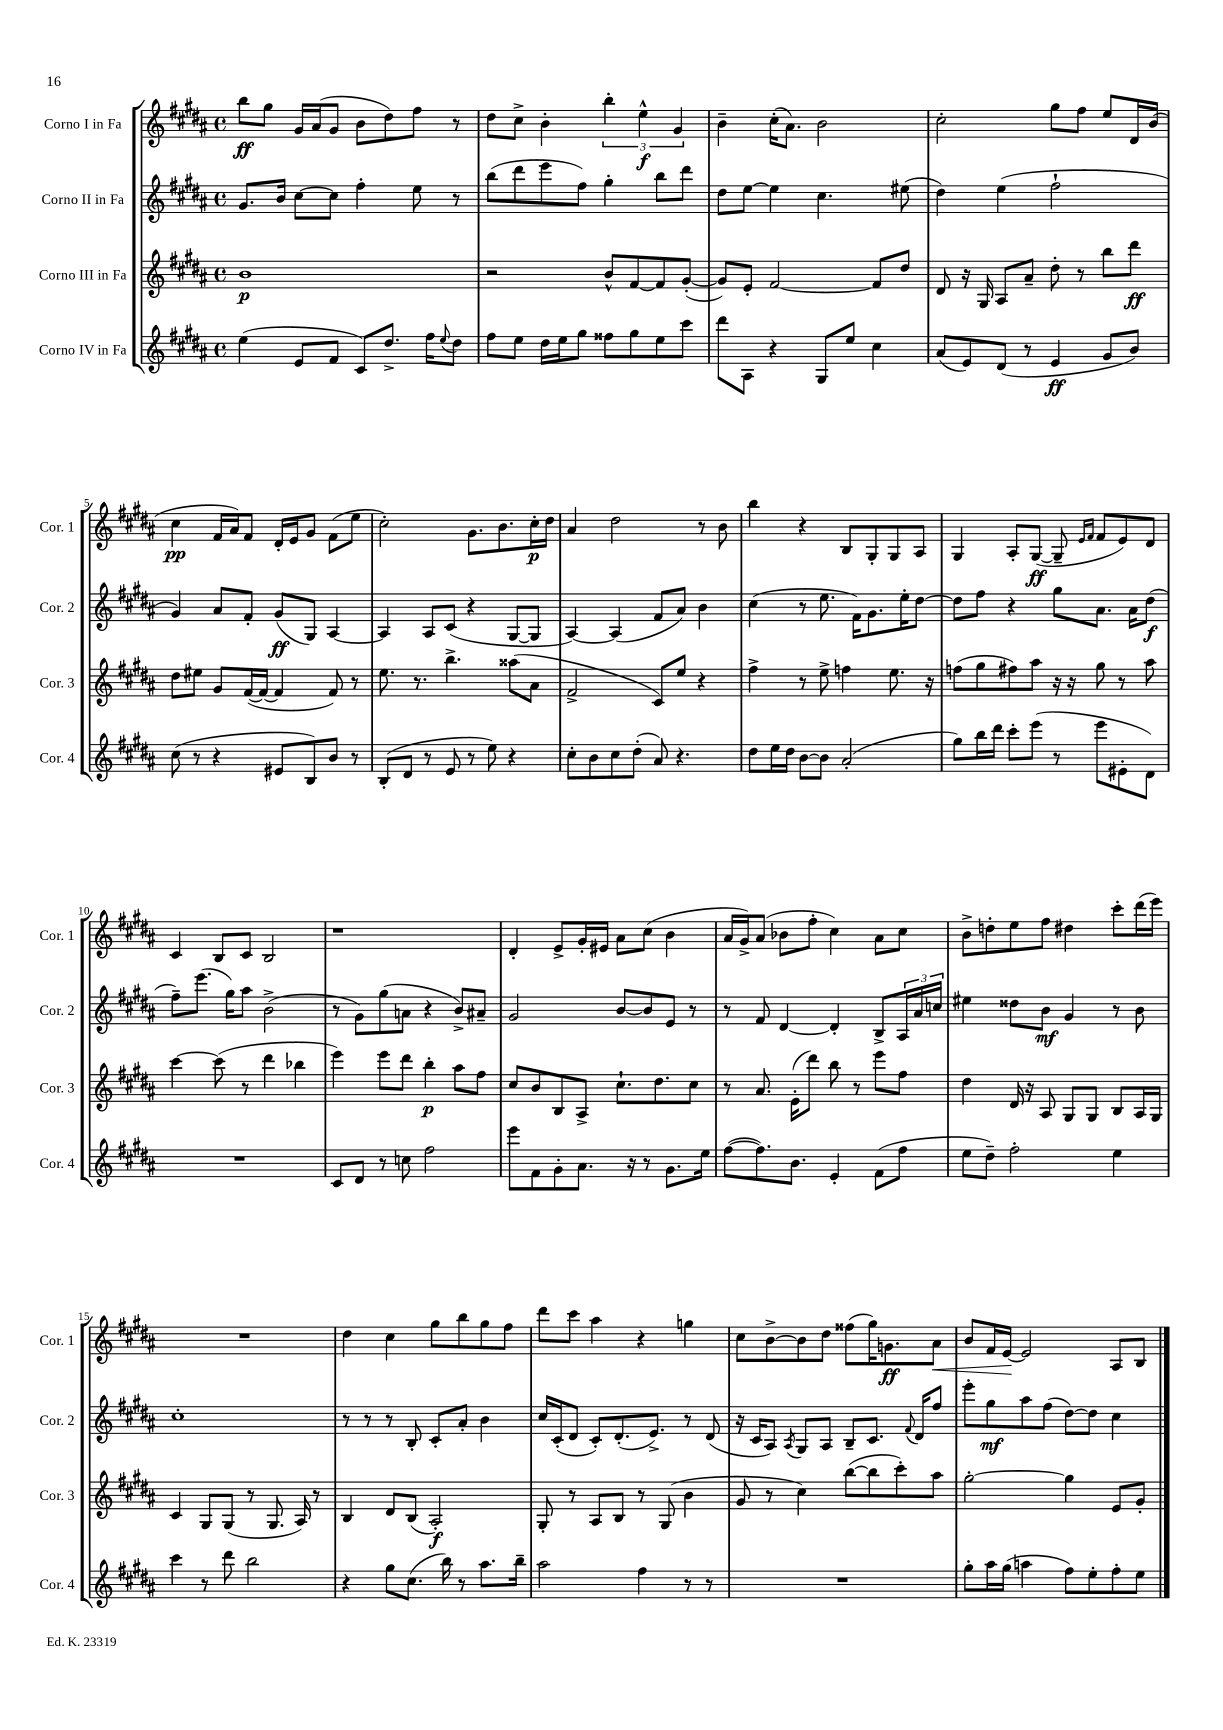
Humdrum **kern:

**kern	**kern	**kern	**kern
*staff4	*staff3	*staff2	*staff1
*clefG2	*clefG2	*clefG2	*clefG2
*k[f#c#g#d#a#]	*k[f#c#g#d#a#]	*k[f#c#g#d#a#]	*k[f#c#g#d#a#]
*M4/4	*M4/4	*M4/4	*M4/4
*met(c)	*met(c)	*met(c)	*met(c)
(4ee	1b	8.g#	8bb
.	.	.	8gg#
.	.	16b	.
8e	.	[8cc#	16g#
.	.	.	(16a#
8f#	.	8cc#]	8g#
8c#)	.	4ff#'	8b
8.dd#^	.	.	8dd#)
.	.	8ee	8ff#
16ff#	.	.	.
8qqee	.	.	.
8dd#	.	8r	8r
=	=	=	=
8ff#	2r	(8bb	8dd#
8ee	.	8ddd#	8cc#^
16dd#	.	8eee	4b'
16ee	.	.	.
8gg#	.	8ff#)	.
8ff##	8b^^	4gg#'	6bb'
8gg#	[8f#	.	.
.	.	.	6ee^^
8ee	8f#]	8bb	.
.	.	.	6g#
8ccc#	([8g#'	8ddd#	.
=	=	=	=
8ddd#	8g#])	8dd#	4b~
8A#	8e'	[8ee	.
4r	[2f#	4ee]	(16cc#'
.	.	.	8.a#)
8G#	.	4.cc#	2b
8ee	.	.	.
4cc#	8f#]	.	.
.	8dd#	(8ee#	.
=	=	=	=
(8a#	8d#	4dd#)	2cc#'
8e)	16r	.	.
.	16G#	.	.
(8d#	8A#	(4ee	.
8r	8a#~	.	.
4e	8dd#'	2ff#`	8gg#
.	8r	.	8ff#
8g#	8bb	.	8ee
8b)	8ddd#	.	16d#
.	.	.	(16b
=	=	=	=
(8cc#	8dd#	4g#)	4cc#
8r	8ee#	.	.
4r	8g#	8a#	16f#
.	.	.	16a#)
.	([16f#	8f#'	8f#
.	16f#_	.	.
8e#	4f#]	(8g#	16d#'
.	.	.	16e
8B)	.	8G#)	8g#
8b	8f#)	[4A#	(8f#
8r	8r	.	8ee
=	=	=	=
(8B'	8.ee	4A#]	2cc#')
8d#	.	.	.
.	8.r	.	.
8r	.	8A#	.
8e	4.bb^	(8c#	.
8r	.	4r	8.g#
8ee)	.	.	.
.	.	.	8.b
4r	(8aa##	[8G#	.
.	8a#	8G#]	16cc#'
.	.	.	16dd#
=	=	=	=
8cc#'	2f#^	[4A#)	4a#
8b	.	.	.
8cc#	.	(4A#]	2dd#
(8dd#'	.	.	.
8a#)	8c#)	8f#	.
4.r	8ee	8a#)	.
.	4r	4b	8r
.	.	.	8b
=	=	=	=
8dd#	4ff#^	(4cc#	4bb
16ee	.	.	.
16dd#	.	.	.
[8b	8r	8r	4r
8b]	8ee^	8.ee	.
(2a#'	4ff	.	8B
.	.	16f#)	.
.	.	8.g#	8G#'
.	8.ee	.	8G#
.	.	16ee'	.
.	.	[8dd#	8A#
.	16r	.	.
=	=	=	=
8gg#)	(8ff	8dd#]	4G#
16bb	8gg#	8ff#	.
16ddd#	.	.	.
8ccc#'	8ff#)	4r	8A#'
(8eee	8aa#	.	([8G#
8r	16r	8gg#	8G#~]
.	16r	.	.
.	.	.	16qqe
.	.	.	16qqf#
8eee	8gg#	8.a#	8f#
8e#'	8r	.	8e)
.	.	16a#	.
8d#)	8aa#	(8dd#	8d#
=	=	=	=
1r	[4ccc#	8ff#~)	4c#
.	.	(8.eee	.
.	(8ccc#]	.	8B
.	.	16gg#)	.
.	8r	8aa#	8c#
.	4ddd#	(2b^	2B
.	4bb-	.	.
=	=	=	=
8c#	4eee)	8r	1r
8d#	.	8g#)	.
8r	8eee	(8gg#	.
8cc	8ddd#	8a	.
2ff#	4bb'	4r	.
.	8aa#	8b^)	.
.	8ff#	8a#~	.
=	=	=	=
8eee	8cc#	2g#	4d#'
8f#	8b	.	.
8g#'	8B	.	8e^
8.a#	8A#^	.	16g#'
.	.	.	16e#
.	8.cc#`	[8b	8a#
16r	.	.	.
8r	.	8b]	(8cc#
.	8.dd#	.	.
8.g#	.	8e	4b
.	8cc#	8r	.
16ee	.	.	.
=	=	=	=
([8ff#	8r	8r	16a#
.	.	.	16g#^)
8.ff#])	8.a#	8f#	(8a#
.	.	[4d#	8b-
8.b	(16e'	.	.
.	8ddd#)	.	8ff#'
4e'	8bb	4d#']	4cc#)
.	8r	.	.
(8f#	8eee	8B^	8a#
8ff#	8ff#	24A#	8cc#
.	.	24a#	.
.	.	24cc	.
=	=	=	=
8ee	4dd#	4ee#	8b^
8dd#~)	.	.	8dd'
2ff#'	16d#	8dd##	8ee
.	16r	.	.
.	8A#	8b	8ff#
.	8G#	4g#	4dd#
.	8G#	.	.
4ee	8B	8r	8ccc#'
.	16A#	8b	(16ddd#
.	16G#	.	16eee)
=	=	=	=
4ccc#	4c#	1cc#'	1r
8r	8G#	.	.
8ddd#	(8G#	.	.
2bb	8r	.	.
.	8.G#	.	.
.	16A#)	.	.
.	8r	.	.
=	=	=	=
4r	4B	8r	4dd#
.	.	8r	.
8gg#	8d#	8r	4cc#
(8.cc#	(8B	8B'	.
.	2A#')	8c#'	8gg#
16bb)	.	.	.
8r	.	8a#'	8bb
8.aa#	.	4b	8gg#
.	.	.	8ff#
16bb~	.	.	.
=	=	=	=
2aa#	8G#'	16cc#	8ddd#
.	.	(16c#'	.
.	8r	8d#	8ccc#
.	8A#	8c#')	4aa#
.	8B	(8.d#'	.
4ff#	8r	.	4r
.	.	8.e^)	.
.	(8G#	.	.
8r	4b	8r	4gg
8r	.	(8d#	.
=	=	=	=
1r	8g#	16r	8cc#
.	.	16c#	.
.	8r	8A#)	[8b^
.	.	8qA#	.
.	4cc#)	8G#	8b]
.	.	8A#	8dd#
.	([8bb	8B~	(8ff##
.	8bb]	8.c#	16gg#)
.	.	.	8.g
.	8ccc#')	.	.
.	.	8qqf#	.
.	.	16d#	.
.	8aa#	8ff#	8a#
=	=	=	=
8gg#'	[2gg#'	8eee'	8b
16aa#	.	8gg#	16f#
(16gg#	.	.	[16e
4aa	.	8aa#	2e]
.	.	(8ff#	.
8ff#)	4gg#]	[8dd#)	.
8ee'	.	8dd#]	.
8ff#'	8e	4cc#	8A#
8ee	8g#'	.	8B
==	==	==	==
*-	*-	*-	*-
